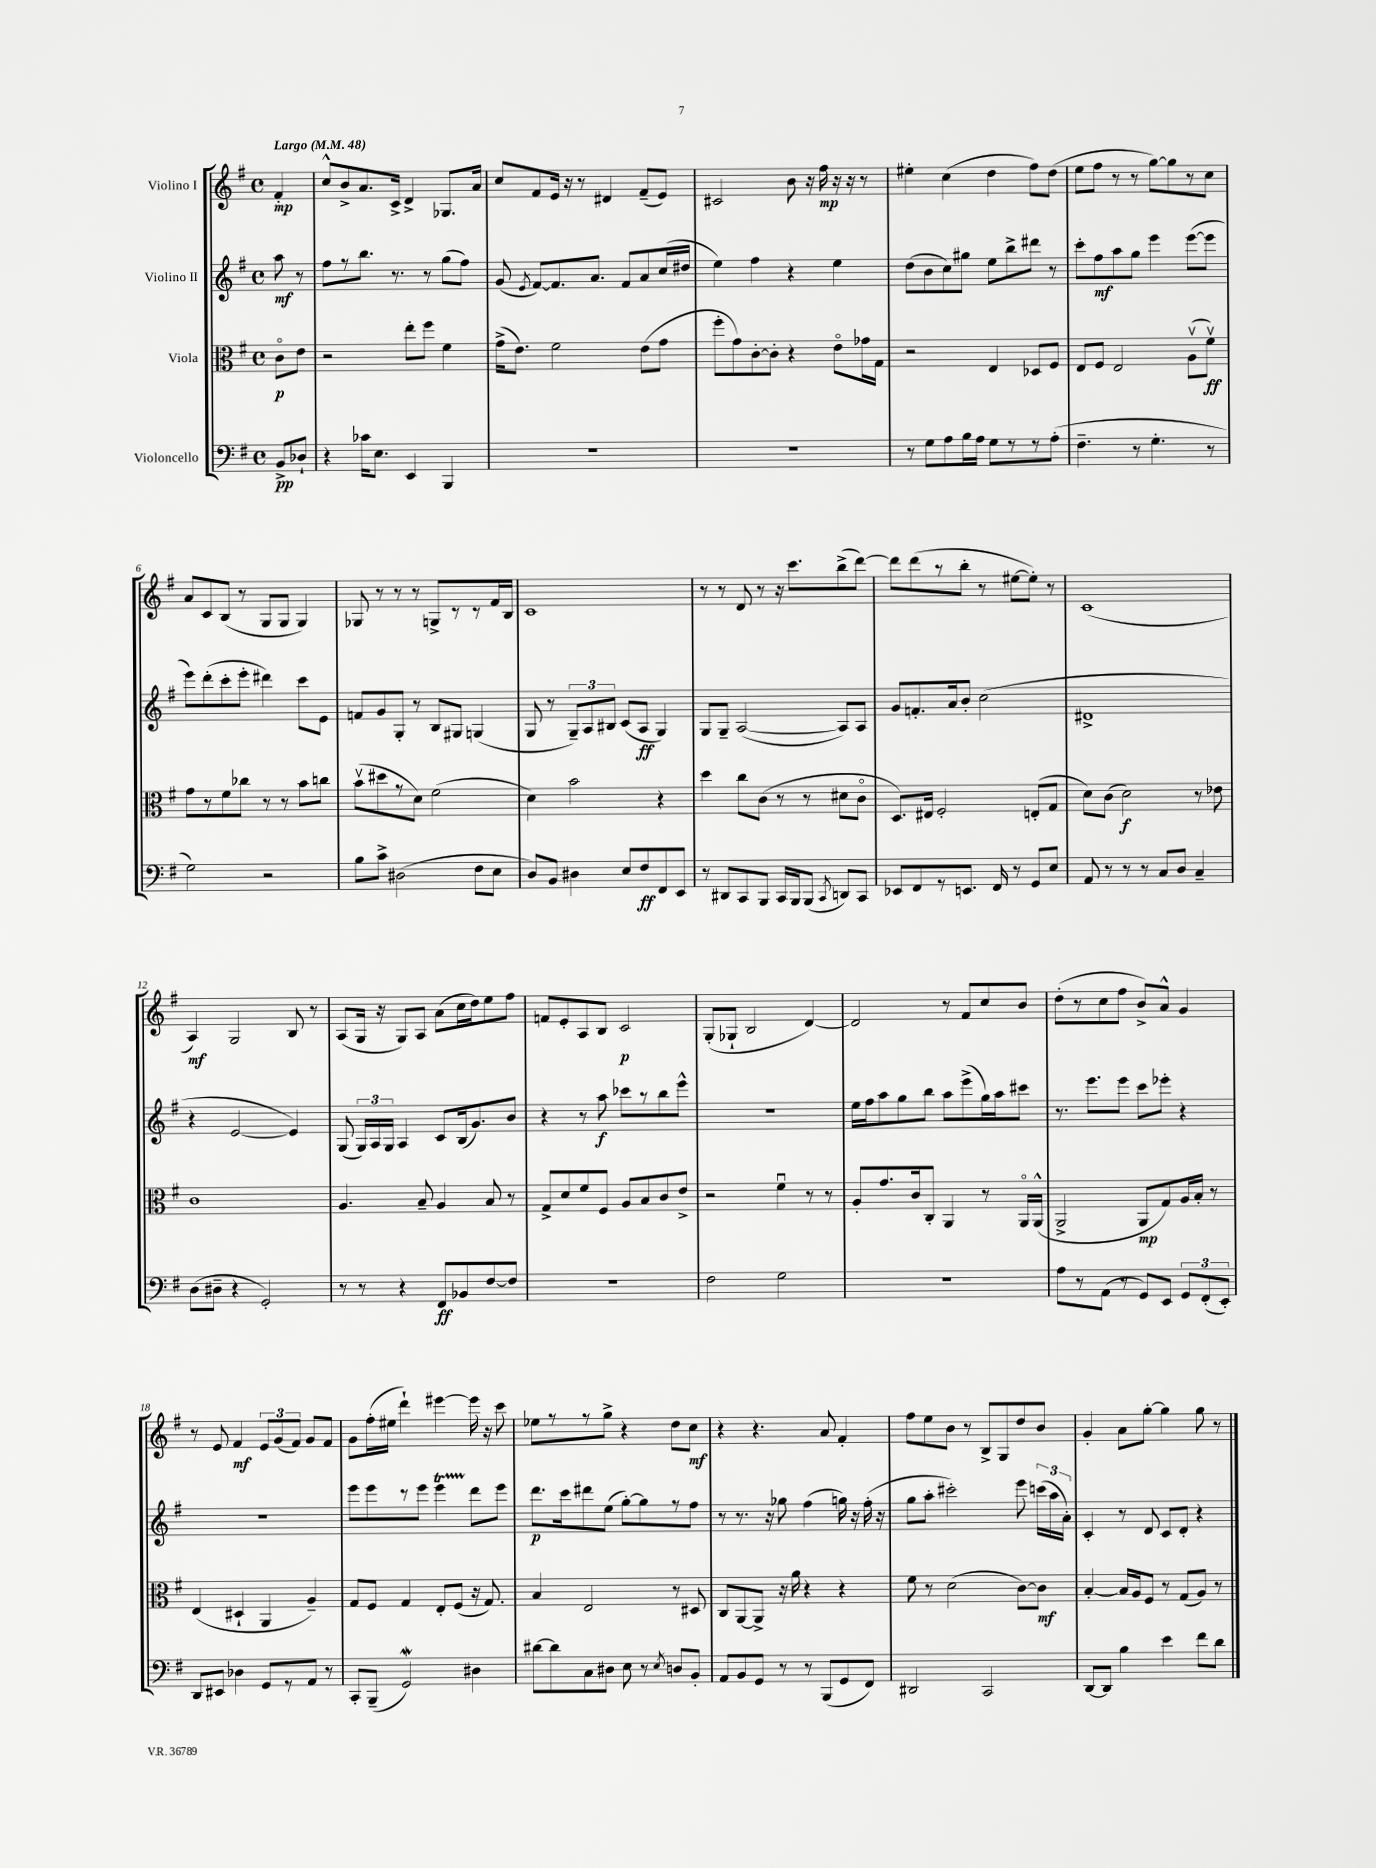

**kern	**kern	**kern	**kern
*staff4	*staff3	*staff2	*staff1
*clefF4	*clefC3	*clefG2	*clefG2
*k[f#]	*k[f#]	*k[f#]	*k[f#]
*M4/4	*M4/4	*M4/4	*M4/4
*met(c)	*met(c)	*met(c)	*met(c)
*MM48	*MM48	*MM48	*MM48
8BB^/L	8co\L	8aa\	4f#'/
8D-`/J	8e\J	8r	.
=	=	=	=
4r	2r	8ff#\L	8cc^^/L
.	.	8r	8b^/
16c-\LK	.	8.bb\J	8.a/
8.E\J	.	.	.
.	.	8.r	16c^/Jk
4EE/	8ee'\L	.	4d^/
.	8ff#\J	8r	.
4BBB/	4f#\	(8gg\L	8.G-/L
.	.	8ff#\J)	.
.	.	.	16a/Jk
=	=	=	=
1r	(16g^\LK	(8g/	8cc/L
.	8.e\J)	.	.
.	.	8qe/	.
.	.	[8f#/L)	8f#/
.	2f#\	8.f#/]	16e/Jk
.	.	.	16r
.	.	.	8r
.	.	8.a/J	.
.	.	.	4d#/
.	.	8f#/L	.
.	(8e\L	8a/	(8f#~/L
.	8g\J	(16cc/L	8e/J)
.	.	16dd#/JJ	.
=	=	=	=
1r	8ff#'\L	4ee\)	2c#/
.	8g\)	.	.
.	[8c'\	4ff#\	.
.	8c'\]J	.	.
.	4r	4r	8b\
.	.	.	16r
.	.	.	16ff#\
.	8eo\L	4ee\	16r
.	.	.	16r
.	16g-\L	.	8r
.	16G\JJ	.	.
=	=	=	=
8r	2r	(8dd\L	4ee#'\
8G\L	.	8b\	.
8A\	.	8cc\)	(4cc\
16B\L	.	8gg#\J	.
16A\JJ	.	.	.
8G\L	4E/	8ee\L	4dd\
8r	.	8bb^\	.
8r	8D-/L	8ddd#\J	8ff#\L)
(8A'\J	8F#/J	8r	(8dd\J
=	=	=	=
4.F#~\	8E/L	8ccc'\L	8ee\L
.	8F#/J	8ff#\	8ff#\J
.	2E/	8aa\	8r
8r	.	8gg\J	8r
4.G'\	.	4eee\	[8gg\L)
.	.	.	8gg\]
.	(8Av\L	([8eee\L	8r
8r	8f#v\J)	8eee\]J	8cc\J
=	=	=	=
2G\)	8g\L	8eee\L)	8a/L
.	8r	(8ddd'\	8c/
.	8f#\	8ccc'\	(8B/J
.	8cc-\J	8eee'\J	8r
2r	8r	4ddd#\)	8G/L
.	8r	.	8G/J
.	8b\L	8ccc\L	4G/)
.	8cc\J	8e\J	.
=	=	=	=
8B\L	(8bv\L	8f/L	8G-/
8c^\J	8dd#\	8g/	8r
(2D#\	8r	8G'/J	8r
.	8d\J)	8r	8r
.	(2f#\	8B/L	8G^/L
.	.	8G#/J	8r
8F#\L	.	(4G/	8r
8E\J	.	.	16f#/L
.	.	.	16B/JJ
=	=	=	=
8D/L)	4d\)	8G/	1c
8BB/J	.	8r	.
4D#\	2b\	12G~/L)	.
.	.	12A/	.
.	.	12B#/J	.
8E/L	.	(8c/L	.
8F#/	.	8A/J	.
8FF#/	4r	4G/)	.
8EE/J	.	.	.
=	=	=	=
8r	4dd\	8G/L	8r
8DD#/L	.	8G~/J	8r
8CC/	8cc\L	([2A/	8d/
8BBB/J	(8c\J	.	8r
16CC/LL	8r	.	16r
16BBB/J	.	.	8.ccc\L
(8BBB/J	8r	.	.
8qCC/	.	.	.
8DD/L)	8d#\L	8A/]L)	(8bb^\
8CC/J	8co\J	8A/J	[8ddd\J)
=	=	=	=
8EE-/L	8.D/L)	8g/L	8ddd\]L
8FF#/	.	8.f'/	(8ddd\
.	16E#/Jk	.	.
8r	2F#'/	.	8r
.	.	16a/k	.
8.EE/J	.	8b'/J	8bb'\J
.	.	(2cc\	8r
16FF#/	.	.	.
8r	.	.	[8ee#\L
8GG/L	(8E'/L	.	8ee#'\]J)
8E/J	8G/J	.	8r
=	=	=	=
8AA/	8d\L)	1d#^	(1c
8r	(8c\J	.	.
8r	2d\)	.	.
8r	.	.	.
8C/L	.	.	.
8D/J	.	.	.
4C~/	8r	.	.
.	8e-\	.	.
=	=	=	=
(8D\L	1c	4r	4A/)
8D#~\J	.	.	.
4r	.	[2e/	2G/
2GG'/)	.	.	.
.	.	4e/])	8B/
.	.	.	8r
=	=	=	=
8r	4.A/	(8G/	(8A/L
8r	.	24G/LL)	16G/Jk
.	.	24A/	.
.	.	.	16r
.	.	24G/JJ	.
4r	.	4A/	8G/L)
.	8B~/	.	8A/J
8FF#/L	4A/	8c/L	(8a\L
8BB-/	.	(16B/k	16cc\L
.	.	8.g/)	16dd\J)
[8F#/	8B/	.	8ee\
8F#/]J	8r	8b/J	8ff#\J
=	=	=	=
1r	8G^/L	4r	8f/L
.	8d/	.	8e'/
.	8f#/	8r	8A/
.	8F#/J	8aa\	8B/J
.	8A/L	8ccc-\L	2c/
.	8B/	8r	.
.	8c/	8bb\	.
.	8e^/J	8eee^^\J	.
=	=	=	=
2F#\	2r	1r	(8G'/L
.	.	.	8G-`/J
.	.	.	2B/
2G\	4f#u\	.	.
.	8r	.	[4d/)
.	8r	.	.
=	=	=	=
1r	8A'/L	16ee\LL	2d/]
.	.	16ff#\J	.
.	8.g/	8aa\	.
.	.	8gg\	.
.	16c/k	.	.
.	8C'/J	8bb\J	.
.	4AA/	8aa\L	8r
.	.	(8eee^\	8f#/L
.	8r	16gg\L)	8cc/
.	.	16aa\J	.
.	16AAo/LL	8ccc#\J	8b/J
.	(16AA^^/JJ	.	.
=	=	=	=
8A\L	2AA^/	8.r	(8dd'\L
8r	.	.	8r
.	.	8.eee\L	.
(8AA\J	.	.	8cc\
8r	.	8eee\J	8ff#\J
8GG/L)	8AA/L	8ccc\L	8b^/L)
8EE/J	8G/)	8eee-'\J	8a^^/J
12GG/L	16A/L	4r	4g/
.	16B'/JJ	.	.
(12FF#'/	.	.	.
.	8r	.	.
12EE'/J)	.	.	.
=	=	=	=
8DD/L	(4E/	1r	8r
8EE#/J	.	.	8e/
4D-\	4D#`/	.	4f#/
8GG/L	4AA/	.	12e/L
.	.	.	(12g/
8r	.	.	.
.	.	.	12f#/J)
8AA/J	4A~/)	.	8g/L
8r	.	.	8f#/J
=	=	=	=
8CC'/L	8G/L	8eee\L	8g\L
(8BBB~/J	8F#/J	8eee\	(16ff#'\L
.	.	.	16ee#\JJ
2GG/)	4G/	8r	4ddd`\)
.	.	8eee\J	.
.	8E'/L	4eee\	[4eee#\
.	(8F#/J	.	.
4D#\	16r	8ddd\L	16eee#\]
.	8.G/)	.	16r
.	.	8eee\J	8ccc\
=	=	=	=
[8d#\L	4B/	8.ddd\L	8ee-\L
8d#\]	.	.	8r
.	.	16ccc\k	.
8C\	2E/	8ddd#\	8r
8D#\J	.	(8ee\J	8gg^\J
8E\	.	[8gg'\L)	4r
8r	.	8gg\]	.
8qE/	.	.	.
8D/L	8r	8r	8dd\L
8BB'/J	8D#/	8ff#\J	8cc\J
=	=	=	=
8AA/L	8C/L	8r	4r
8BB/	[8AA/	8.r	.
8GG/J	8AA^/]J	.	4.r
.	.	16r	.
8r	16r	8gg-\	.
.	16a\	.	.
8r	4r	(4ff#\	.
(8BBB/L	.	.	8a/
8GG/	4r	16gg\)	4f#'/
.	.	16r	.
8FF#/J)	.	(16ff#'\	.
.	.	16r	.
=	=	=	=
2DD#/	8f#\	8gg\L	8ff#\L
.	8r	8aa'\J	8ee\
.	(2d\	2ccc#'\)	8b\J
.	.	.	8r
2CC/	.	.	8B^/L
.	.	.	8G/
.	[8c\L)	8eee\	8dd/
.	8c\]J	(24ccc\LL	8b/J
.	.	24aa\	.
.	.	24a'\JJ)	.
=	=	=	=
[8DD/L	[4B'/	4c'/	4g'/
8DD/]J	.	.	.
4B\	16B/]LL	8r	8a\L
.	16A/J	.	.
.	8F#/J	8d/	[8gg'\J
4e\	8r	8c/L	4gg\]
.	(8G/L	8d'/J	.
8f#\L	8A/J)	4r	8gg\
8d\J	8r	.	8r
==	==	==	==
*-	*-	*-	*-
